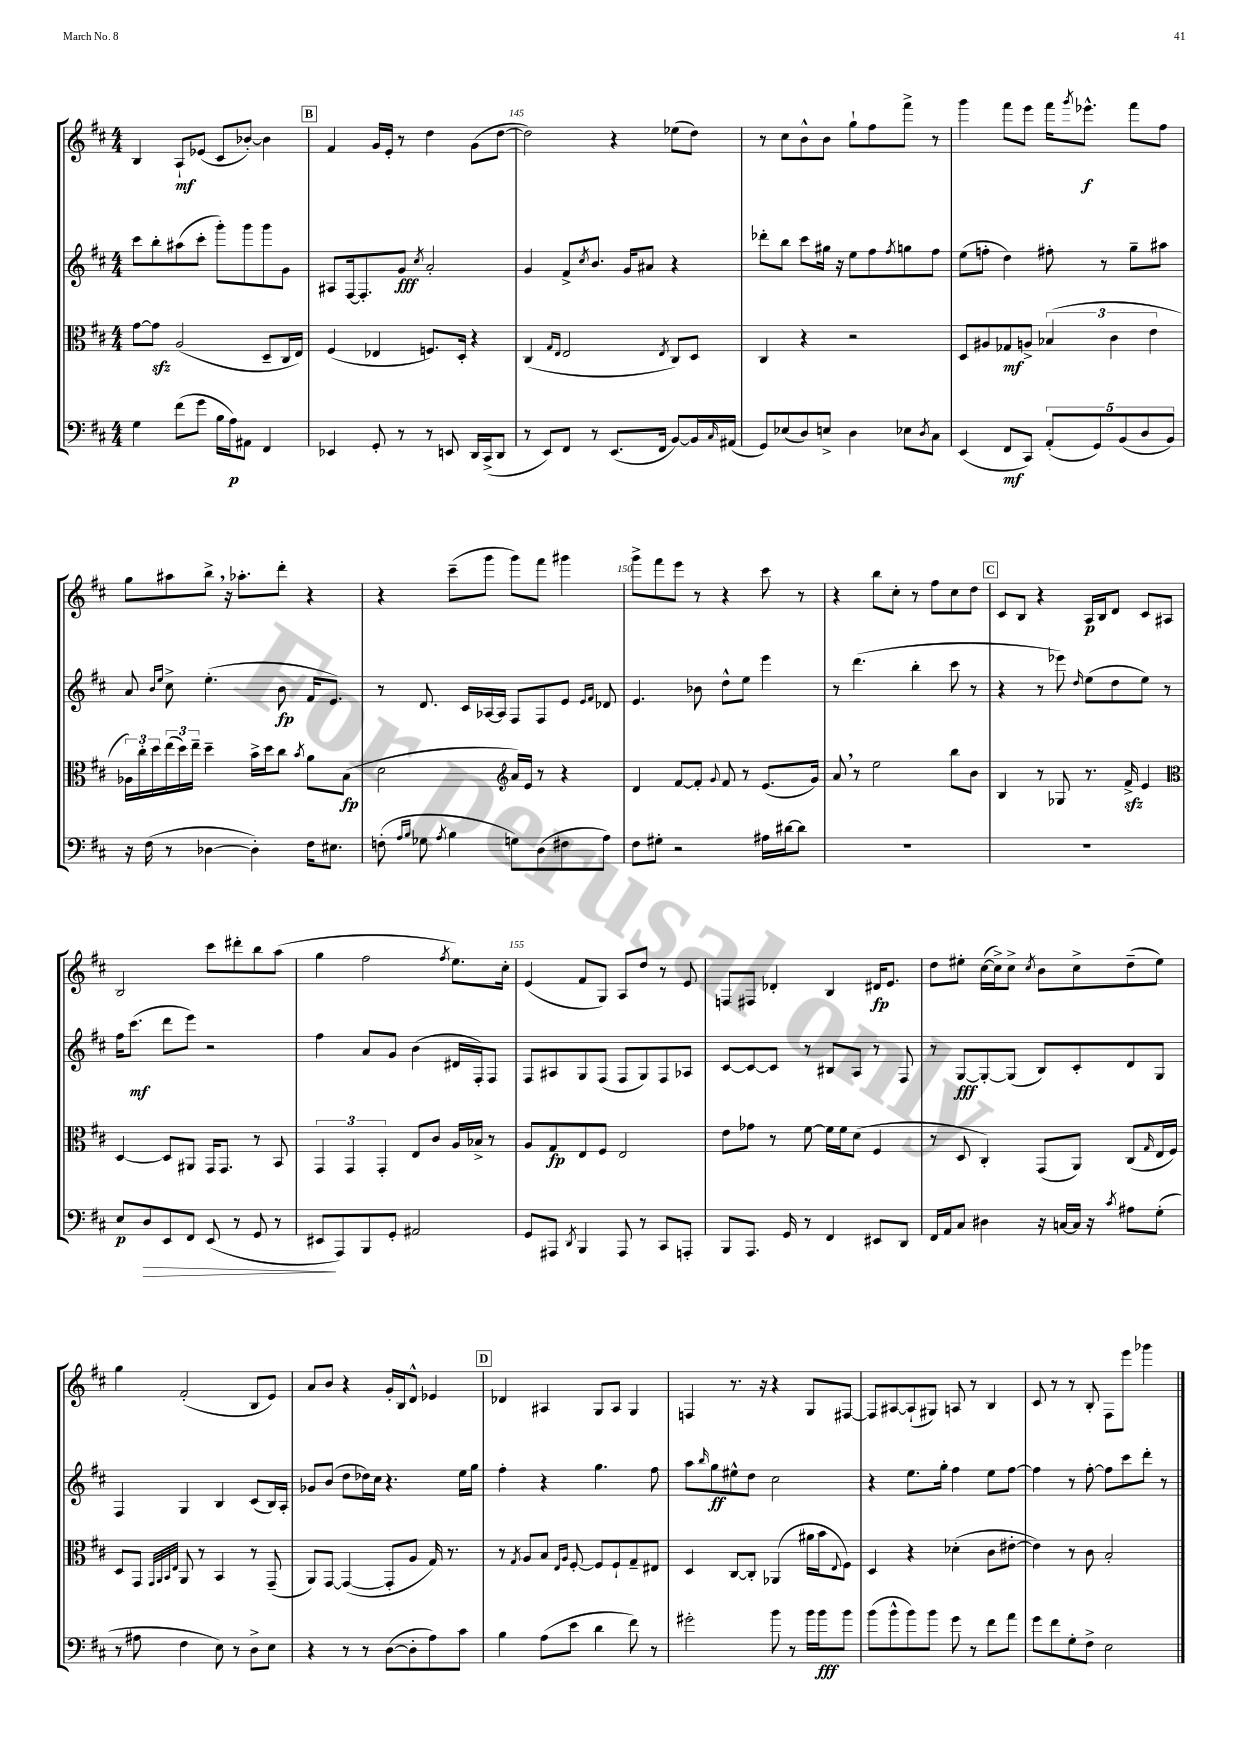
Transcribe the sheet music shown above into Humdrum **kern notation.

**kern	**dynam	**kern	**dynam	**kern	**dynam	**kern	**dynam
*part4	*part4	*part3	*part3	*part2	*part2	*part1	*part1
*staff4	*staff4	*staff3	*staff3	*staff2	*staff2	*staff1	*staff1
*clefF4	*	*clefC3	*	*clefG2	*	*clefG2	*
*k[f#c#]	*	*k[f#c#]	*	*k[f#c#]	*	*k[f#c#]	*
*M4/4	*	*M4/4	*	*M4/4	*	*M4/4	*
=143	=143	=143	=143	=143	=143	=143	=143
4G\	.	[8g\L	.	8ccc#\L	.	4B/	.
.	.	8gzz\J]	.	8bb'\	.	.	.
(8f#\L	.	(2A/	.	(8aa#X\	.	8A`/L	mf
8g\J	.	.	.	8ccc#'\J	.	(8e-X/J	.
16B\LL	.	.	.	8ggg'\L)	.	8c#/L	.
16A\J)	p	.	.	.	.	.	.
8AA#X\J	.	.	.	8ggg\	.	[8b-X'/J)	.
4FF#/	.	8D~/L	.	8ggg\	.	4b-\]	.
.	.	16C#/L	.	8g\J	.	.	.
.	.	16E/JJ)	.	.	.	.	.
!!LO:REH:place=s1:t=B
=144	=144	=144	=144	=144	=144	=144	=144
4EE-X/	.	(4F#/	.	8A#X/L	.	4f#/	.
.	.	.	.	[16F#/k	.	.	.
.	.	.	.	8.F#'/]	.	.	.
8GG'/	.	4E-X/	.	.	.	16g/LL	.
.	.	.	.	.	.	16e'/JJ	.
8r	.	.	.	8g/J	fff	8r	.
.	.	.	.	8qcc#/	.	.	.
8r	.	8.Fn/L)	.	2a'/	.	4dd\	.
8EEn/	.	.	.	.	.	.	.
.	.	16D'/Jk	.	.	.	.	.
16DD/LL	.	4r	.	.	.	(8g\L	.
(16CC#^/J	.	.	.	.	.	.	.
8DD/J	.	.	.	.	.	[8dd\J	.
=145	=145	=145	=145	=145	=145	=145	=145
8r	.	(4C#/	.	4g/	.	2dd\])	.
8EE/L)	.	.	.	.	.	.	.
.	.	16qqG/LL	.	.	.	.	.
.	.	16qqE/JJ	.	.	.	.	.
8FF#/J	.	2E/	.	8f#^/L	.	.	.
.	.	.	.	8qcc#/	.	.	.
8r	.	.	.	8.b/J	.	.	.
(8.EE/L	.	.	.	.	.	4r	.
.	.	.	.	16g/KL	.	.	.
.	.	.	.	8a#X/J	.	.	.
16FF#/Jk	.	.	.	.	.	.	.
.	.	8qE/	.	.	.	.	.
[8BB/L)	.	8C#/L)	.	4r	.	(8ee-X\L	.
16BB/L]	.	8D/J	.	.	.	8dd\J)	.
16qqC#/	.	.	.	.	.	.	.
(16AA#X/JJ	.	.	.	.	.	.	.
=146	=146	=146	=146	=146	=146	=146	=146
8GG/L)	.	4C#/	.	8ddd-X'\L	.	8r	.
(8E-X/	.	.	.	8bb\J	.	8cc#\L	.
8D/)	.	4r	.	8ccc#\L	.	8b^^\	.
8En^/J	.	.	.	16gg#X\Jk	.	8b\J	.
.	.	.	.	16r	.	.	.
4D\	.	2r	.	8ee\L	.	8gg`\L	.
.	.	.	.	8ff#\	.	8ff#\	.
.	.	.	.	8qff#/	.	.	.
8E-X\L	.	.	.	8ggn\	.	8fff#^\J	.
8qD/	.	.	.	.	.	.	.
8C#\J	.	.	.	8ff#\J	.	8r	.
=147	=147	=147	=147	=147	=147	=147	=147
(4EE/	.	8D/L	.	(8ee\L	.	4ggg\	.
.	.	8A#X/	.	8ffn'\J	.	.	.
8FF#/L	mf	8G-X/	mf	4dd\)	.	8fff#\L	.
8CC#/J)	.	8An^/J	.	.	.	8eee\J	.
(10AA'/L	.	(6B-X/	.	8ff#X'\	.	16fff#\KL	.
.	.	.	.	.	.	8qggg/	.
.	.	.	.	.	.	8.eee-X^^\J	f
10GG/)	.	.	.	.	.	.	.
.	.	.	.	8r	.	.	.
.	.	6c#\	.	.	.	.	.
(10BB/	.	.	.	.	.	.	.
.	.	.	.	8gg~\L	.	8fff#\L	.
10D/	.	.	.	.	.	.	.
.	.	6e\	.	.	.	.	.
.	.	.	.	8aa#X\J	.	8ff#\J	.
10BB/J)	.	.	.	.	.	.	.
!!LO:LB:g=z
=148	=148	=148	=148	=148	=148	=148	=148
16r	.	24A-X\LL)	.	8a/	.	8gg\L	.
.	.	24cc#'\	.	.	.	.	.
(16F#\	.	.	.	.	.	.	.
.	.	24dd\	.	.	.	.	.
.	.	.	.	16qqb/LL	.	.	.
.	.	.	.	16qqee/JJ	.	.	.
8r	.	(24ee\	.	8cc#^\	.	8aa#X\	.
.	.	24dd\)	.	.	.	.	.
.	.	24ee~\JJ	.	.	.	.	.
[4D-X\	.	4dd~\	.	(4.ee'\	.	8bb^,\J	.
.	.	.	.	.	.	16r	.
.	.	.	.	.	.	8.aa-X'\L	.
4D-'\])	.	16b^\LL	.	.	.	.	.
.	.	16dd\J	.	.	.	.	.
.	.	8cc#\J	.	8b\	fp	8ddd'\J	.
.	.	8qb/	.	.	.	.	.
16F#\KL	.	8a\L	.	16f#/KL	.	4r	.
8.E#X\J	.	.	.	8.e/J)	.	.	.
.	.	(8B\J	fp	.	.	.	.
=149	=149	=149	=149	=149	=149	=149	=149
(8Fn'\	.	2d\	.	8r	.	4r	.
16qqA/LL	.	.	.	.	.	.	.
16qqB/JJ	.	.	.	.	.	.	.
8G-X\	.	.	.	8.d/	.	.	.
8qA/	.	.	.	.	.	.	.
4B\	.	.	.	.	.	(8ccc#~\L	.
.	.	.	.	16c#/LL	.	.	.
.	.	.	.	[16A-X/	.	8ggg\J	.
.	.	.	.	16A-/JJ]	.	.	.
*	*	*clefG2	*	*	*	*	*
8Gn\L)	.	16a/LL)	.	8F#/L	.	8ggg\L)	.
.	.	16e/JJ	.	.	.	.	.
(8D\	.	8r	.	8F#/	.	8fff#\J	.
8F#X\	.	4r	.	8e/J	.	4ggg#X\	.
.	.	.	.	16qqe/LL	.	.	.
.	.	.	.	16qqf#/JJ	.	.	.
8A\J)	.	.	.	8d-X/	.	.	.
=150	=150	=150	=150	=150	=150	=150	=150
8F#\L	.	4d/	.	4.e/	.	8ggg^\L	.
8G#X'\J	.	.	.	.	.	8fff#\	.
2r	.	[8f#/L	.	.	.	8eee\J	.
.	.	8f#'/J]	.	8b-X\	.	8r	.
.	.	8qqg/	.	.	.	.	.
.	.	8f#/	.	8dd^^\L	.	4r	.
.	.	8r	.	8ee\J	.	.	.
16A#X\LL	.	(8.e/L	.	4eee\	.	8ccc#\	.
[16d#X\J	.	.	.	.	.	.	.
8d#\J]	.	.	.	.	.	8r	.
.	.	16g/Jk)	.	.	.	.	.
=151	=151	=151	=151	=151	=151	=151	=151
1r	.	8a,/	.	8r	.	4r	.
.	.	8r	.	(4.ddd\	.	.	.
.	.	2ee\	.	.	.	8bb\L	.
.	.	.	.	.	.	8cc#'\J	.
.	.	.	.	4bb'\	.	8r	.
.	.	.	.	.	.	8ff#\L	.
.	.	8bb\L	.	8ccc#\	.	8cc#\	.
.	.	8b\J	.	8r	.	8dd\J	.
!!LO:REH:place=s1:t=C
=152	=152	=152	=152	=152	=152	=152	=152
1r	.	4B/	.	4r	.	8c#/L	.
.	.	.	.	.	.	8B/J	.
.	.	8r	.	8r	.	4r	.
.	.	8G-X/	.	8eee-X\)	.	.	.
.	.	.	.	16qqdd/	.	.	.
.	.	8.r	.	(8ee\L	.	16A/LL	p
.	.	.	.	.	.	16B/J	.
.	.	.	.	8dd\	.	8d/J	.
.	.	16f#zz^/	.	.	.	.	.
.	.	4e/	.	8ee\J)	.	8c#/L	.
.	.	.	.	8r	.	8A#X/J	.
!!LO:LB:g=z
=153	=153	=153	=153	=153	=153	=153	=153
*	*	*clefC3	*	*	*	*	*
8E/L	p	[4D/	.	16ff#\KL	.	2B/	.
.	.	.	.	(8.ccc#\J	mf	.	.
!	!LO:HP:b	!	!	!	!	!	!
8D/	>	.	.	.	.	.	.
8EE/	.	8D/L]	.	8ddd\L	.	.	.
8FF#/J	.	8AA#X/J	.	8eee\J)	.	.	.
(8EE/	.	16GG/KL	.	2r	.	8ccc#\L	.
.	.	8.GG/J	.	.	.	.	.
8r	.	.	.	.	.	8ddd#X'\	.
8GG/	.	8r	.	.	.	8bb\	.
8r	.	8BB/	.	.	.	(8aa\J	.
=154	=154	=154	=154	=154	=154	=154	=154
8EE#X/L	.	6GG/	.	4ff#\	.	4gg\	.
8AAA/)	]	.	.	.	.	.	.
.	.	6GG/	.	.	.	.	.
8BBB/	.	.	.	8a/L	.	2ff#\	.
.	.	6GG'/	.	.	.	.	.
8GG'/J	.	.	.	8g/J	.	.	.
2AA#X/	.	8E/L	.	(4b\	.	.	.
.	.	8c#/J	.	.	.	.	.
.	.	.	.	.	.	8qff#/	.
.	.	16A/LL	.	16d#X/LL	.	8.ee\L)	.
.	.	16B-X^/JJ	.	16F#'/J)	.	.	.
.	.	8r	.	8F#/J	.	.	.
.	.	.	.	.	.	16cc#'\Jk	.
=155	=155	=155	=155	=155	=155	=155	=155
8GG/L	.	8A/L	.	8F#/L	.	(4e/	.
8AAA#X/J	.	8G/	fp	8A#X/	.	.	.
8qDD/	.	.	.	.	.	.	.
4BBB/	.	8E/	.	8G/	.	8f#/L	.
.	.	8F#/J	.	(8F#/J	.	8G/J)	.
8AAA#/	.	2E/	.	8F#/L	.	8A/L	.
8r	.	.	.	8G/)	.	8dd/J	.
8CC#/L	.	.	.	8F#/	.	8r	.
8AAAn'/J	.	.	.	8A-X/J	.	8e/	.
=156	=156	=156	=156	=156	=156	=156	=156
8BBB/L	.	8e\L	.	[8c#/L	.	8Fn/L	.
8.AAA/J	.	8g-X\J	.	8c#/_	.	8F#X/J	.
.	.	8r	.	8c#/J]	.	4d-X'/	.
16GG/	.	.	.	.	.	.	.
8r	.	[8f#\	.	8r	.	.	.
4FF#/	.	16f#\LL]	.	8B#X/L	.	4B/	.
.	.	16f#\J	.	.	.	.	.
.	.	(8d\J	.	8A/J	.	.	.
8EE#X/L	.	4F#/	.	8r	.	16d#X/KL	fp
.	.	.	.	.	.	8.e/J	.
8DD/J	.	.	.	8F#/	.	.	.
=157	=157	=157	=157	=157	=157	=157	=157
16FF#/LL	.	8r	.	8r	.	8dd\L	.
16AA/J	.	.	.	.	.	.	.
8C#/J	.	8D/	.	[8G/L	fff	8ee#X'\J	.
4D#X\	.	4C#'/)	.	8G'/_	.	([16cc#\LL	.
.	.	.	.	.	.	16cc#^\J])	.
.	.	.	.	(8G/J]	.	8cc#^\J	.
.	.	.	.	.	.	8qcc#/	.
16r	.	(8GG/L	.	8B/L)	.	8b\L	.
[16Cn/LL	.	.	.	.	.	.	.
16C/JJ]	.	8AA/J)	.	8c#'/	.	8cc#^\	.
16r	.	.	.	.	.	.	.
8qc#/	.	.	.	.	.	.	.
8A#X\L	.	(8C#/L	.	8d/	.	(8dd~\	.
.	.	16qqG/	.	.	.	.	.
(8G'\J	.	16E/L	.	8G/J	.	8ee#\J)	.
.	.	16F#/JJ)	.	.	.	.	.
!!LO:LB:g=z
=158	=158	=158	=158	=158	=158	=158	=158
8r	.	8D/L	.	4F#/	.	4gg\	.
8A#X\	.	8GG/J	.	.	.	.	.
.	.	32qqGG/LLL	.	.	.	.	.
.	.	32qqAA/	.	.	.	.	.
.	.	32qqBB/	.	.	.	.	.
.	.	32qqE/JJJ	.	.	.	.	.
4F#\	.	8AA/	.	4G/	.	(2f#'/	.
.	.	8r	.	.	.	.	.
8E\)	.	4BB/	.	4B/	.	.	.
8r	.	.	.	.	.	.	.
8D^\L	.	8r	.	(8c#/L	.	8B/L	.
8E\J	.	(8GG~/	.	16B/L)	.	8e/J)	.
.	.	.	.	16A'/JJ	.	.	.
=159	=159	=159	=159	=159	=159	=159	=159
4r	.	8AA/L)	.	8g-X/L	.	8a/L	.
.	.	[8GG/J	.	(8b/J	.	8b/J	.
8r	.	(4GG/_	.	8dd\L	.	4r	.
8r	.	.	.	16dd-X\L)	.	.	.
.	.	.	.	16cc#\JJ	.	.	.
([8D\L	.	8GG'/L]	.	4.r	.	16g'/LL	.
.	.	.	.	.	.	16B/J	.
8D'\]	.	8A/J	.	.	.	8d^^/J	.
8A\)	.	16G/)	.	.	.	4e-X/	.
.	.	8.r	.	.	.	.	.
8c#\J	.	.	.	16ee\LL	.	.	.
.	.	.	.	16gg\JJ	.	.	.
!!LO:REH:place=s1:t=D
=160	=160	=160	=160	=160	=160	=160	=160
4B\	.	8r	.	4ff#'\	.	4d-X/	.
.	.	8qG/	.	.	.	.	.
.	.	8A/L	.	.	.	.	.
(8A\L	.	8B/J	.	4r	.	4A#X/	.
.	.	16qqE/LL	.	.	.	.	.
.	.	16qqA/JJ	.	.	.	.	.
8e\J	.	[8F#'/	.	.	.	.	.
4d\	.	8F#/L]	.	4.gg\	.	8G/L	.
.	.	8F#`/	.	.	.	8A#/J	.
8f#\)	.	8G~/	.	.	.	4G/	.
8r	.	8E#X/J	.	8ff#\	.	.	.
=161	=161	=161	=161	=161	=161	=161	=161
2g#X'\	.	4D/	.	8aa\L	.	4Fn/	.
.	.	.	.	16qqbb/	.	.	.
.	.	.	.	8gg\	ff	.	.
.	.	[8C#/L	.	8ee#X^^\	.	8.r	.
.	.	8C#'/J]	.	8dd\J	.	.	.
.	.	.	.	.	.	16r	.
8b\	.	(4AA-X/	.	2cc#\	.	4r	.
8r	.	.	.	.	.	.	.
16b\LL	.	16a#X\LL	.	.	.	8G/L	.
16b\J	fff	16b\J	.	.	.	.	.
.	.	8qqE/	.	.	.	.	.
8b\J	.	8F#\J)	.	.	.	[8F#X/J	.
=162	=162	=162	=162	=162	=162	=162	=162
(8b\L	.	4D/	.	4r	.	8F#/L]	.
8b^^\	.	.	.	.	.	[8A#X/	.
8b\)	.	4r	.	8.ee\L	.	(8A#`/]	.
8b\J	.	.	.	.	.	8G#X/J)	.
.	.	.	.	16gg'\Jk	.	.	.
8g\	.	(4d-X'\	.	4ff#\	.	8An/	.
8r	.	.	.	.	.	8r	.
8f#\L	.	8c#\L	.	8ee\L	.	4B/	.
8a\J	.	[8e#X'\J	.	[8ff#\J	.	.	.
=163	=163	=163	=163	=163	=163	=163	=163
8g\L	.	4e#\])	.	4ff#\]	.	8c#/	.
8f#\	.	.	.	.	.	8r	.
8G'\	.	8r	.	8r	.	8r	.
8F#^\J	.	8c#\	.	[8ff#'\	.	8B'/	.
2E\	.	2B'/	.	8ff#\L]	.	8F#\L	.
.	.	.	.	8ccc#\	.	8eee\J	.
.	.	.	.	8ddd'\J	.	4ggg-X\	.
.	.	.	.	8r	.	.	.
==	==	==	==	==	==	==	==
*-	*-	*-	*-	*-	*-	*-	*-
